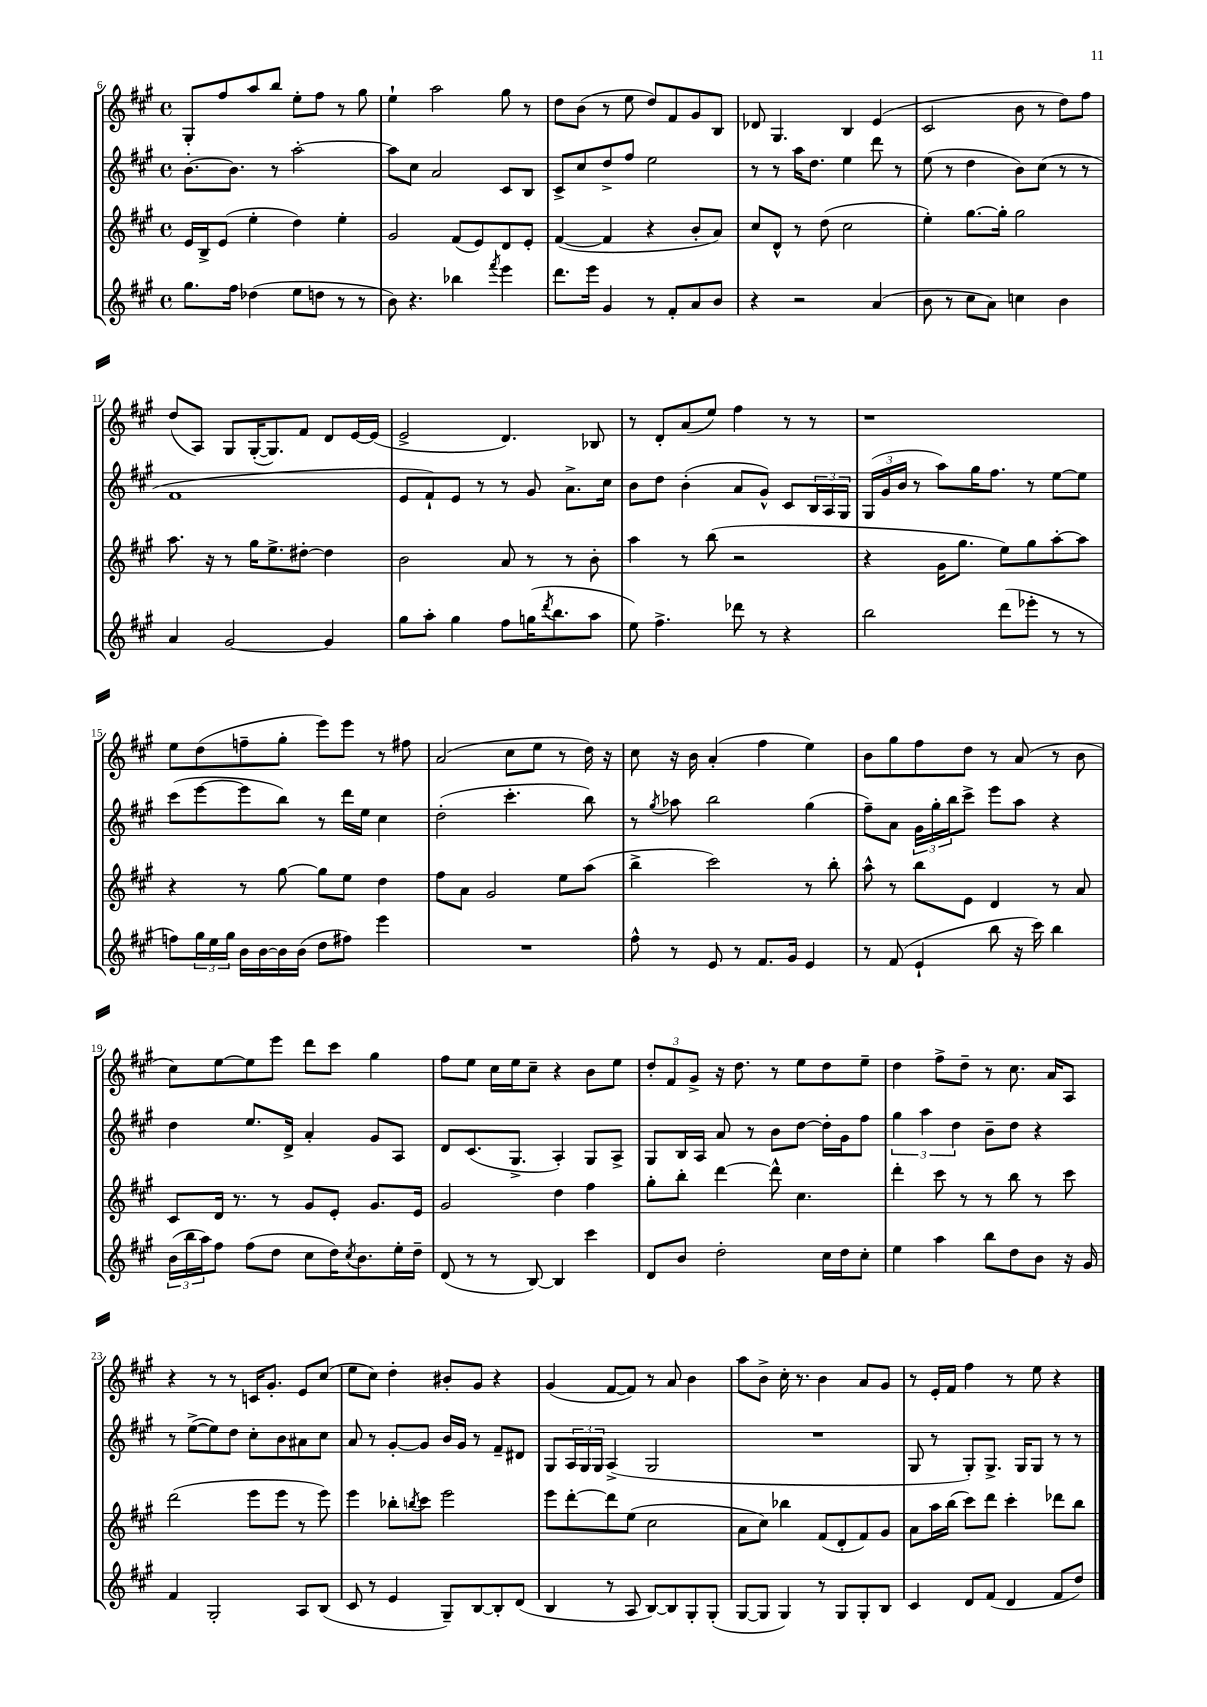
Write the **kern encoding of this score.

**kern	**kern	**kern	**kern
*part4	*part3	*part2	*part1
*staff4	*staff3	*staff2	*staff1
*clefG2	*clefG2	*clefG2	*clefG2
*k[f#c#g#]	*k[f#c#g#]	*k[f#c#g#]	*k[f#c#g#]
*M4/4	*M4/4	*M4/4	*M4/4
*met(c)	*met(c)	*met(c)	*met(c)
=6	=6	=6	=6
8.gg#\L	16e/LL	[8.b'\L	8G#'/L
.	16B^/J	.	.
.	(8e/J	.	8ff#/
16ff#\Jk	.	8.b\J]	.
(4dd-X\	4ee'\	.	8aa/
.	.	8r	8bb/J
8ee\L	4dd\)	[2aa'\	8ee'\L
8ddn\J	.	.	8ff#\J
8r	4ee'\	.	8r
8r	.	.	8gg#\
=7	=7	=7	=7
8b\)	2g#/	8aa\L]	4ee`\
4.r	.	8cc#\J	.
.	.	2a/	2aa\
4bb-X\	(8f#/L	.	.
.	8e/)	.	.
8qfff#/	.	.	.
4eee\	8d/	8c#/L	8gg#\
.	8e'/J	8B/J	8r
=8	=8	=8	=8
8.ddd\L	([4f#/	8c#^/L	8dd\L
.	.	8cc#/	(8b\J
16eee\Jk	.	.	.
4g#/	4f#/]	8dd^/	8r
.	.	8ff#/J	8ee\
8r	4r	2ee\	8dd/L)
8f#'/L	.	.	8f#/
8a/	8b'/L	.	8g#/
8b/J	8a/J)	.	8B/J
=9	=9	=9	=9
4r	8cc#/L	8r	8d-X/
.	8d^^/J	8r	4.G#/
2r	8r	16aa\KL	.
.	.	8.dd\J	.
.	(8dd\	.	.
.	2cc#\	4ee\	4B/
(4a/	.	8ddd\	(4e/
.	.	8r	.
=10	=10	=10	=10
8b\	4ee'\)	(8ee\	2c#/
8r	.	8r	.
8cc#\L	[8.gg#\L	4dd\	.
8a\J)	.	.	.
.	16gg#'\Jk]	.	.
4ccn\	2gg#\	8b\L)	8b\
.	.	(8cc#\J	8r
4b\	.	8r	8dd\L)
.	.	8r	8ff#\J
!!LO:LB:g=z
=11	=11	=11	=11
4a/	8.aa\	1f#	(8dd/L
.	.	.	8A/J)
.	16r	.	.
[2g#/	8r	.	8G#/L
.	16gg#\KL	.	([16G#'/K
.	8.ee^\	.	8.G#/])
.	[8dd#X'\J	.	8f#/J
4g#/]	4dd#\]	.	8d/L
.	.	.	[16e/L
.	.	.	(16e/JJ]
=12	=12	=12	=12
8gg#\L	2b\	8e/L	2e^/
8aa'\J	.	8f#`/)	.
4gg#\	.	8e/J	.
.	.	8r	.
8ff#\L	8a/	8r	4.d/)
(16ggn\K	8r	8g#/	.
8qddd/	.	.	.
8.bb\	.	.	.
.	8r	8.a^\L	.
8aa\J	8b'\	.	8B-X/
.	.	16cc#\Jk	.
=13	=13	=13	=13
8ee\)	4aa\	8b\L	8r
4.ff#^\	.	8dd\J	8d'/L
.	8r	(4b'\	(8a/
.	(8bb\	.	8ee/J)
8ddd-X\	2r	8a/L	4ff#\
8r	.	8g#^^/J)	.
4r	.	8c#/L	8r
.	.	24B/L	8r
.	.	24A/	.
.	.	24G#/JJ	.
=14	=14	=14	=14
2bb\	4r	(24G#/LL	1r
.	.	24g#/	.
.	.	24b/JJ	.
.	.	8r	.
.	16g#\KL	8aa\L)	.
.	8.gg#\J	.	.
.	.	16gg#\K	.
.	.	8.ff#\J	.
(8ddd\L	8ee\L)	.	.
8eee-X'\J	8gg#\	8r	.
8r	[8aa'\	[8ee\L	.
8r	8aa\J]	8ee\J]	.
!!LO:LB:g=z
=15	=15	=15	=15
8ffn\L)	4r	(8ccc#\L	8ee\L
24gg#\L	.	[8eee\	(8dd\
24ee\	.	.	.
24gg#\JJ	.	.	.
16b\LL	8r	8eee\]	8ffn~\
[16b\	.	.	.
16b\]	[8gg#\	8bb\J)	8gg#'\J
(16b\JJ	.	.	.
8dd\L	8gg#\L]	8r	8eee\L)
8ff#X\J)	8ee\J	16ddd\LL	8eee\J
.	.	16ee\JJ	.
4eee\	4dd\	4cc#\	8r
.	.	.	8ff#X\
=16	=16	=16	=16
1r	8ff#\L	(2dd'\	(2a/
.	8a\J	.	.
.	2g#/	.	.
.	.	4.ccc#'\	8cc#\L
.	.	.	8ee\J
.	8ee\L	.	8r
.	(8aa\J	8bb\)	16dd\)
.	.	.	16r
=17	=17	=17	=17
8ff#^^\	4bb^\	8r	8cc#\
.	.	8qgg#/	.
8r	.	8aa-X\	16r
.	.	.	16b\
8e/	2ccc#\)	2bb\	(4a'/
8r	.	.	.
8.f#/L	.	.	4ff#\
16g#/Jk	.	.	.
4e/	8r	(4gg#\	4ee\)
.	8bb'\	.	.
=18	=18	=18	=18
8r	8aa^^\	8ff#~\L)	8b\L
(8f#/	8r	8a\J	8gg#\
4e`/	8bb\L	24g#\LL	8ff#\
.	.	24gg#'\	.
.	.	24bb\J	.
.	8e\J	8ccc#^\J	8dd\J
8bb\	4d/	8eee\L	8r
16r	.	8aa\J	(8a/
16ccc#\)	.	.	.
4bb\	8r	4r	8r
.	8a/	.	8b\
!!LO:LB:g=z
=19	=19	=19	=19
(24b\LL	8c#/L	4dd\	8cc#\L)
24bb\	.	.	.
24aa\J)	.	.	.
8ff#\J	16d/Jk	.	[8ee\
.	8.r	.	.
(8ff#\L	.	8.ee/L	8ee\]
8dd\J	8r	.	8eee\J
.	.	16d^/Jk	.
8cc#\L	8g#/L	4a'/	8ddd\L
16dd\K)	8e'/J	.	8ccc#\J
8qcc#/	.	.	.
8.b\	.	.	.
.	8.g#/L	8g#/L	4gg#\
16ee'\L	.	8A/J	.
16dd~\JJ	16e/Jk	.	.
=20	=20	=20	=20
(8d/	2g#/	8d/L	8ff#\L
8r	.	(8.c#/	8ee\J
8r	.	.	16cc#\LL
.	.	8.G#^/J	16ee\J
[8B/)	.	.	8cc#~\J
4B/]	4dd\	4A'/)	4r
4ccc#\	4ff#\	8G#/L	8b\L
.	.	8A^/J	8ee\J
=21	=21	=21	=21
8d/L	8gg#'\L	8G#/L	12dd'/L
.	.	.	12f#/
8b/J	8bb'\J	16B/L	.
.	.	.	12g#^/J
.	.	16A/JJ	.
2dd'\	[4ddd\	8a/	16r
.	.	.	8.dd\
.	.	8r	.
.	8ddd^^\]	8b\L	8r
.	4.cc#\	[8dd\J	8ee\L
16cc#\LL	.	16dd'\LL]	8dd\
16dd\J	.	16g#\J	.
8cc#'\J	.	8ff#\J	8ee~\J
=22	=22	=22	=22
4ee\	4ddd'\	6gg#\	4dd\
.	.	6aa\	.
4aa\	8ccc#\	.	8ff#^\L
.	.	6dd\	.
.	8r	.	8dd~\J
8bb\L	8r	8b~\L	8r
8dd\	8bb\	8dd\J	8.cc#\
8b\J	8r	4r	.
.	.	.	16a/KL
16r	8ccc#\	.	8A/J
16g#/	.	.	.
!!LO:LB:g=z
=23	=23	=23	=23
4f#/	(2ddd\	8r	4r
.	.	([8ee^\L	.
2G#'/	.	8ee\])	8r
.	.	8dd\J	8r
.	8eee\L	8cc#'\L	16cn/KL
.	.	.	8.g#'/J
.	8eee\J	8b\	.
8A/L	8r	8a#X\	8e/L
(8B/J	8eee\)	8cc#\J	(8cc#/J
=24	=24	=24	=24
8c#/	4eee\	8a/	8ee\L
8r	.	8r	8cc#\J)
4e/	8bb-X'\L	[8g#'/L	4dd'\
.	8qbbn/	.	.
.	8ccc#\J	8g#/J]	.
8G#~/L)	2eee\	16b/LL	8b#X'/L
.	.	16g#/JJ	.
[8B/	.	8r	8g#/J
8B'/]	.	8f#~/L	4r
(8d/J	.	8d#X/J	.
=25	=25	=25	=25
4B/	8eee\L	8G#/L	(4g#/
.	[8ddd'\	24A/L	.
.	.	24G#/	.
.	.	24G#/JJ	.
8r	8ddd\]	(4A^/	[8f#/L
8A/	(8ee\J	.	8f#/J])
[8B/L)	2cc#\	2G#/	8r
8B/]	.	.	8a/
8G#'/	.	.	4b\
(8G#'/J	.	.	.
=26	=26	=26	=26
[8G#/L	8a\L	1r	8aa\L
8G#/J]	8cc#\J)	.	8b^\J
4G#/)	4bb-X\	.	16cc#'\
.	.	.	8.r
8r	(8f#/L	.	4b\
8G#/L	8d'/	.	.
8G#'/	8f#/)	.	8a/L
8B/J	8g#/J	.	8g#/J
=27	=27	=27	=27
4c#/	8a\L	8G#/	8r
.	16aa\L	8r	16e'/LL
.	(16bb\JJ	.	16f#/JJ
8d/L	8ccc#\L)	8G#'/L)	4ff#\
(8f#/J	8ddd\J	8.G#^/J	.
4d/	4ccc#'\	.	8r
.	.	16G#/KL	.
.	.	8G#/J	8ee\
8f#/L	8ddd-X\L	8r	4r
8dd/J)	8bb\J	8r	.
==	==	==	==
*-	*-	*-	*-
